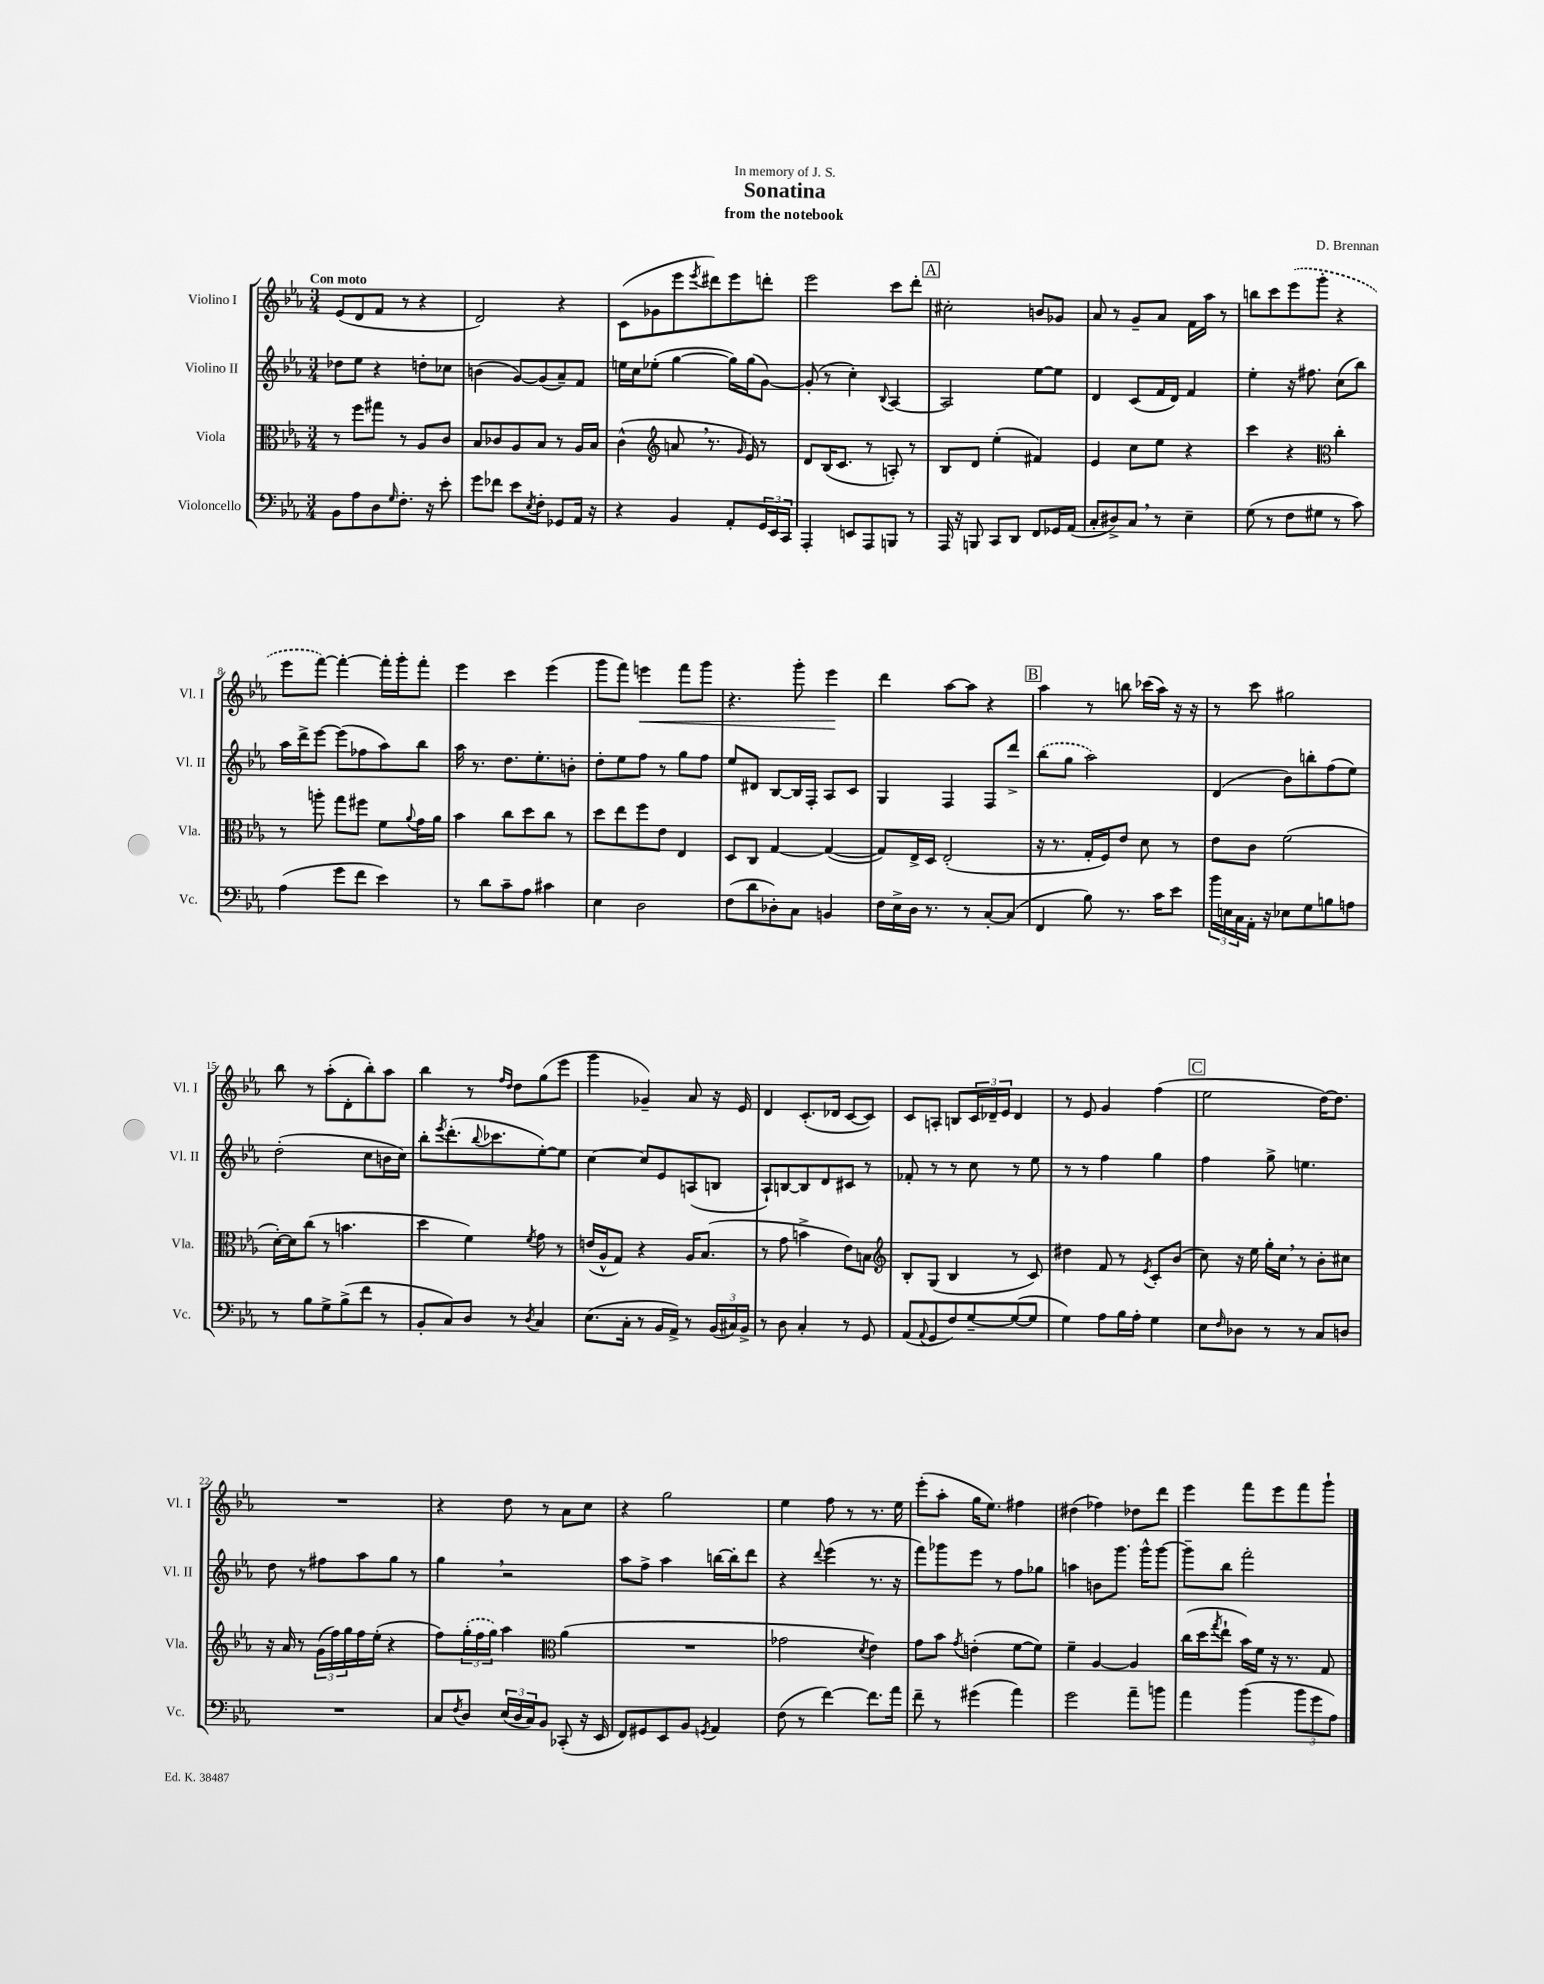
\header { title = "Sonatina" composer = "D. Brennan" subtitle = "from the notebook" dedication = "In memory of J. S." }
<<
\new StaffGroup <<
\new Staff = "s0" \with { instrumentName = "Violino I" shortInstrumentName = "Vl. I" } {
    \clef treble \key ees \major \numericTimeSignature \time 3/4 \tempo "Con moto"
    ees'8( d'8 f'8 r8 r4 |
    d'2) r4 |
    c'8( ges'8 ees'''8 \acciaccatura { ees'''8 } dis'''8) ees'''8 d'''8-. |
    ees'''2 c'''8 d'''8-. |
    \mark \markup { \box "A" } cis''2-. b'8 ges'8 |
    aes'8 r8 g'8-- aes'8 f'16 aes''16 r8 |
    b''8 c'''8 \once \slurDashed ees'''8( g'''8-. r4 |
    ees'''8 f'''8~) f'''4~-. f'''16-. g'''16-. f'''8-. |
    ees'''4 c'''4 ees'''4( |
    g'''8 f'''8) e'''4\< f'''8 g'''8 |
    r4. g'''8-. ees'''4\! |
    d'''4 aes''8~ aes''8 r4 |
    \mark \markup { \box "B" } aes''4 r8 b''8 ces'''16( aes''16) r16 r16 |
    r8 c'''8 gis''2 |
    bes''8 r8 aes''8-.( d'8-. bes''8-.) aes''8 |
    bes''4 r8 \grace { f''16 d''16 } d''8 g''8( ees'''8 |
    g'''4 ges'4--) aes'8 r16 ees'16 |
    d'4 c'8.-.( des'16 c'8~ c'8) |
    c'8 a8-. b8 \tuplet 3/2 { c'16 des'16-- ees'16 } des'4 |
    r8 ees'8 g'4 f''4( |
    \mark \markup { \box "C" } ees''2 d''16~) d''8. |
    R2. |
    r4 d''8 r8 aes'8 c''8 |
    r4 g''2 |
    ees''4 f''8 r8 r8. ees''16 |
    ees'''8-.( aes''8-. g''16 ees''8.) fis''4 |
    dis''4( fes''4) des''8 d'''8 |
    ees'''4 f'''8 ees'''8 f'''8 g'''8-! \bar "|." |
}
\new Staff = "s1" \with { instrumentName = "Violino II" shortInstrumentName = "Vl. II" } {
    \clef treble \key ees \major \numericTimeSignature \time 3/4
    des''8 ees''8 r4 d''8-. ces''8 |
    b'4( g'8~) g'8( aes'8--) f'8 |
    e''16 c''16 ees''8-.( g''4~ g''16) g''16( g'8~) |
    g'8-.( r8 c''4-.) \appoggiatura { bes8 } aes4~ |
    \mark \markup { \box "A" } aes2 ees''8~ ees''8 |
    d'4 c'8( f'16 d'16) f'4 |
    ees''4-. r16 fis''8. c''8( bes''8) |
    aes''16 d'''16-> ees'''8~ ees'''8( fes''8 aes''8) bes''8 |
    aes''16 r8. d''8. ees''8.-. b'8-. |
    d''8-. ees''8 f''8 r8 g''8 f''8 |
    ees''8 dis'8 bes8~ bes16 f16-. aes8 c'8 |
    g4 f4 f8 d'''8-> |
    \mark \markup { \box "B" } \once \slurDashed bes''8( g''8 aes''2) |
    d'4( bes'8) b''8-. f''8( ees''8) |
    d''2-.( c''8 b'16 c''16) |
    bes''8-. \acciaccatura { ees'''8 } d'''8.-.( \appoggiatura { bes''8 } ces'''8. ees''8~-.) ees''8 |
    c''4~ c''8 ees'8 a8( b8 |
    aes8-!) b8~ b8 d'8 cis'8 r8 |
    fes'8-. r8 r8 c''8 r8 ees''8 |
    r8 r8 f''4 g''4 |
    \mark \markup { \box "C" } f''4 g''8-> e''4. |
    d''8 r8 fis''8 aes''8 g''8 r8 |
    g''4 \breathe r2 |
    aes''8 f''8-> aes''4 b''16~ b''16-. d'''8 |
    r4 \appoggiatura { d'''8 } ees'''4( r8. r16 |
    f'''8) ges'''8 ees'''8 r8 f''8 ges''8 |
    a''4 b'8 g'''8. g'''16-^ g'''8~ |
    g'''8-- bes''8 f'''2-. \bar "|." |
}
\new Staff = "s2" \with { instrumentName = "Viola" shortInstrumentName = "Vla." } {
    \clef alto \key ees \major \numericTimeSignature \time 3/4
    r8 f''8 gis''8 r8 aes8 c'8 |
    bes8 ces'8 aes8 bes8 r8 aes16 bes16 |
    c'4-^( \clef treble a'8 \breathe r8. \grace { g'16 } ees'16) r8 |
    d'8 bes16( c'8. r8 a8-.) r8 |
    \mark \markup { \box "A" } bes8 d'8 ees''4-.( fis'4) |
    ees'4 c''8 ees''8 r4 |
    c'''4 r4 \clef alto c''4-. |
    r8 a''8-. g''8 fis''8 f'8 \appoggiatura { aes'8 } g'16 aes'16 |
    bes'4 c''8 d''8 c''8 r8 |
    d''8 ees''8 f''8 ees'8 ees4 |
    d8 c8 g4~ g4~( |
    g8) ees16-> d16 ees2-.( |
    \mark \markup { \box "B" } r16 r8. g16-. f16) ees'8 d'8 r8 |
    ees'8 c'8 f'2( |
    d'16~-.) d'16 c''8( r8 b'4. |
    d''4 f'4) \acciaccatura { f'8 } g'8 r8 |
    e'16( aes16-^ g8) r4 aes16 bes8.( |
    r8 g'8 b'4-> ees'8) b8 |
    \clef treble bes8-. g8( bes4 r8 c'8) |
    dis''4 f'8 r8 \acciaccatura { ees'8 } c'8-. bes'8( |
    \mark \markup { \box "C" } c''8) r16 ees''16 g''16-. c''16 \breathe r8 bes'8-. cis''8 |
    r16 aes'16 r8 \tuplet 3/2 { g'16( f''16) g''16 } f''16 ees''16-.( r4 |
    f''8) \tuplet 3/2 { \once \slurDashed g''16-.( f''16 g''16) } aes''4 \clef alto aes'4( |
    R2. |
    ges'2 \acciaccatura { d'8 } ees'4) |
    g'8 bes'8 \acciaccatura { g'8 } e'4-.( f'8~ f'8) |
    f'4-- aes4~ aes4 |
    c''16( d''16 \acciaccatura { g''8 } ees''8-! bes'16) f'16 r16 r8. g8 \bar "|." |
}
\new Staff = "s3" \with { instrumentName = "Violoncello" shortInstrumentName = "Vc." } {
    \clef bass \key ees \major \numericTimeSignature \time 3/4
    bes,8 aes8 d8 \grace { g16 } f8.-. r16 ees'8-. |
    g'8 fes'8 ees'8 \acciaccatura { ees8 } f8-. ges,8 aes,16 r16 |
    r4 bes,4 aes,8-. \tuplet 3/2 { g,16 ees,16 c,16 } |
    aes,,4-. e,8 aes,,8 b,,8 r8 |
    \mark \markup { \box "A" } aes,,16 r16 b,,8 c,8 d,8 f,8 ges,16 aes,16( |
    c8-. dis8->) c8 \breathe r8 ees4-- |
    g8( r8 f8 gis8 r8 c'8) |
    aes4( g'8 f'8 ees'4) |
    r8 d'8 c'8-- aes8 cis'4 |
    ees4 d2 |
    f8( d'8 des8-.) c8 b,4 |
    f16 ees16-> d16 r8. r8 c8~-. c8( |
    \mark \markup { \box "B" } f,4 bes8) r8. c'16 ees'8 |
    \tuplet 3/2 { bes'16 e16 c16 } aes,16-. r16 ees8 g8 b8 a8 |
    r8 bes8 g8-> bes8->( f'8 r8 |
    bes,8-. c8) d8 r8 \acciaccatura { d8 } c4 |
    ees8.( c16-. r8 bes,16 aes,16->) r8 \tuplet 3/2 { bes,16( cis16) bes,16-> } |
    r8 d8 c4-. r8 g,8 |
    aes,8( \appoggiatura { aes,8 } g,8 f8) g8~-- g8~( g8 |
    g4) aes8 bes16 aes16-. g4 |
    \mark \markup { \box "C" } ees8 \grace { f16 } des8 r8 r8 c8 d8 |
    R2. |
    c8 \acciaccatura { f8 } d8 \tuplet 3/2 { ees16( d16 c16) } bes,8 ces,8-.( r16 ees,16 |
    f,8) gis,8 ees,8 bes,8 \acciaccatura { g,8 } aes,4 |
    f8( r8 f'4~) f'8. aes'16 |
    f'8-- r8 gis'4( aes'4) |
    g'2 aes'8-- b'8 |
    aes'4 bes'4( \tuplet 3/2 { bes'8 g'8 aes8) } \bar "|." |
}
>>
>>
